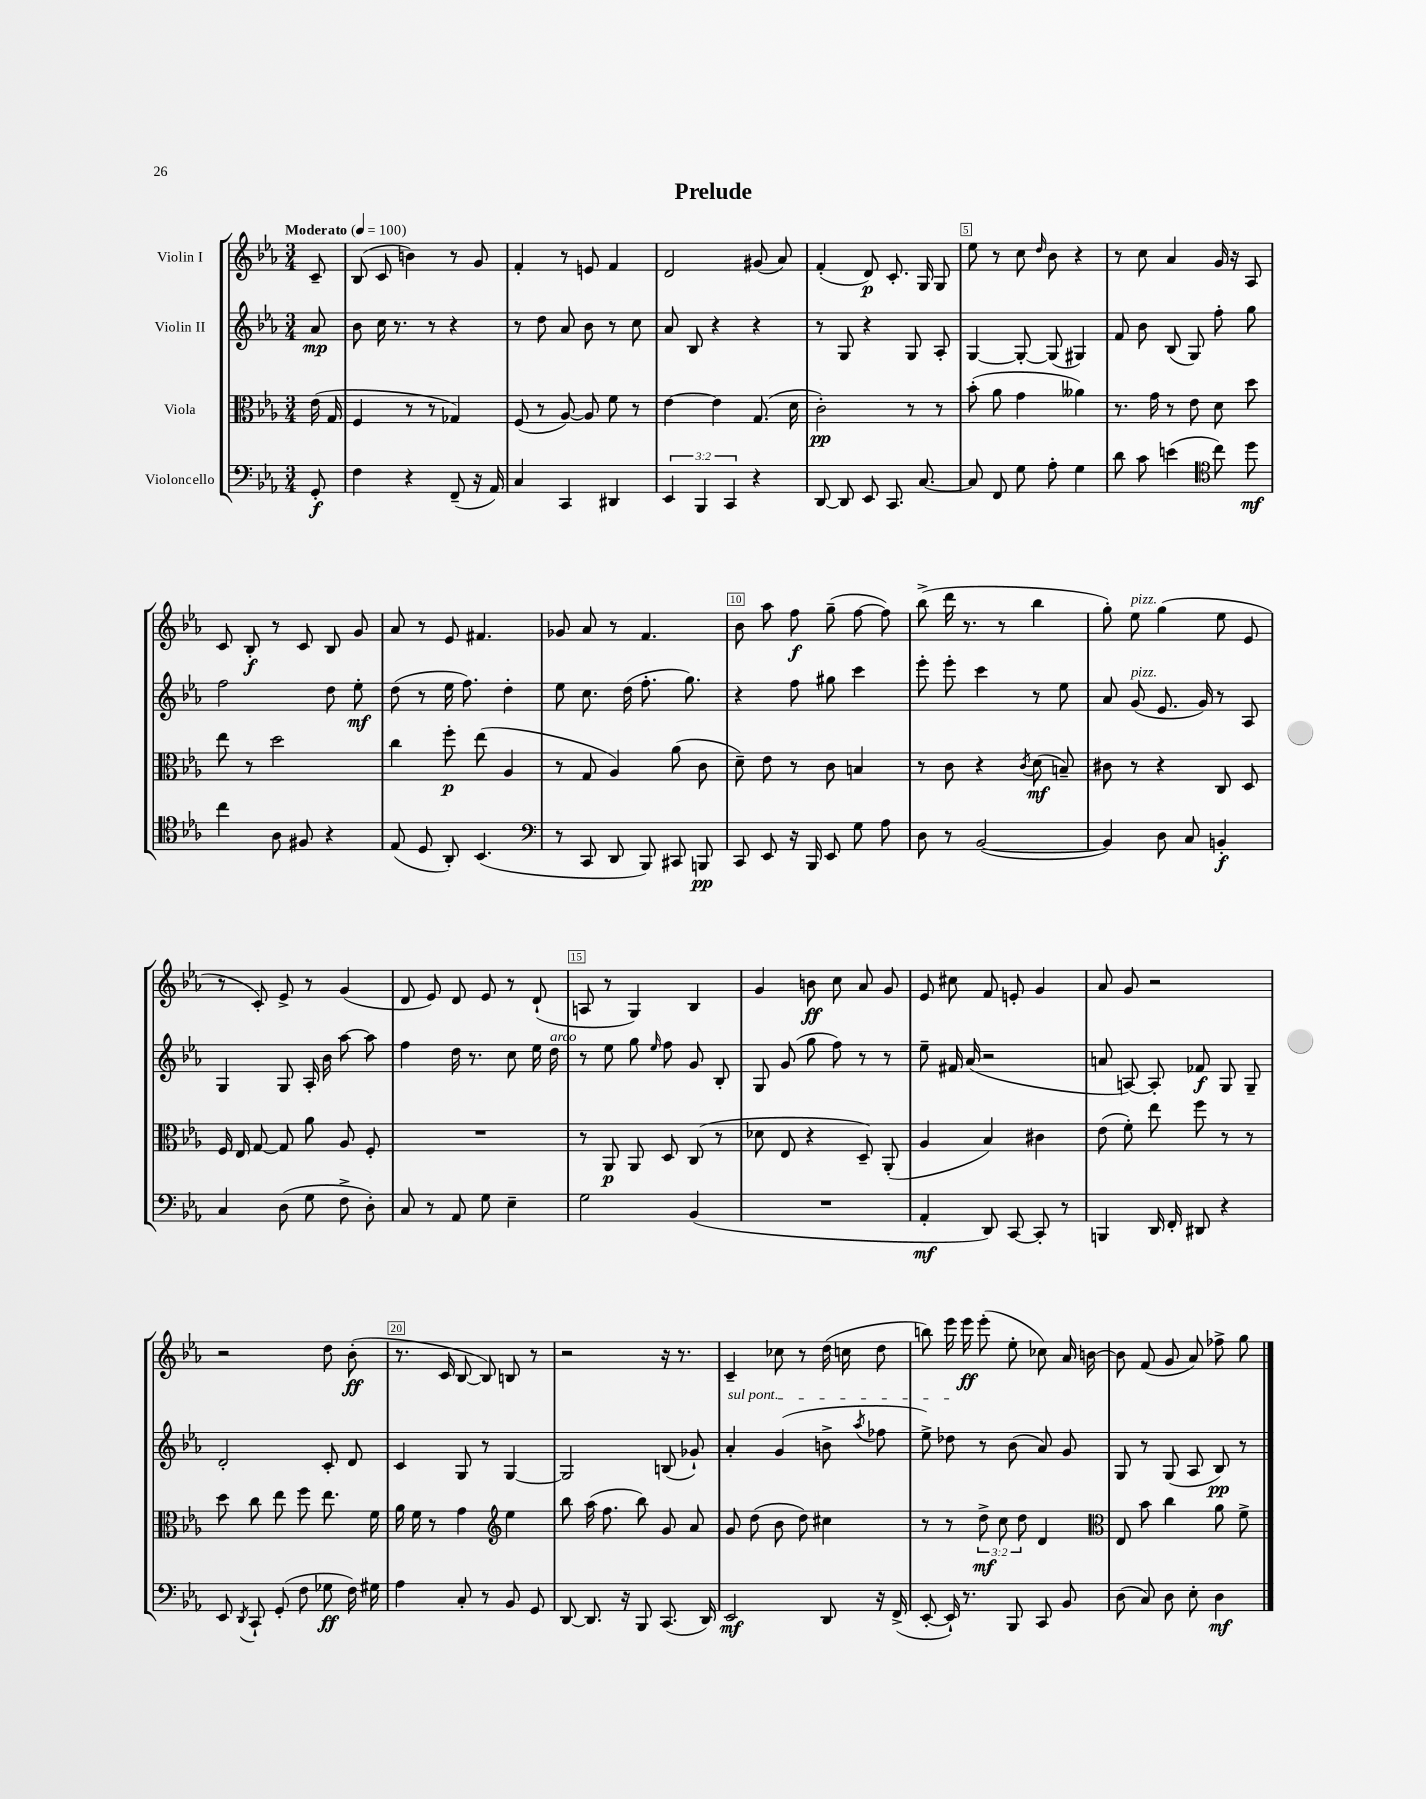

**kern	**kern	**kern	**kern
*staff4	*staff3	*staff2	*staff1
*clefF4	*clefC3	*clefG2	*clefG2
*k[b-e-a-]	*k[b-e-a-]	*k[b-e-a-]	*k[b-e-a-]
*M3/4	*M3/4	*M3/4	*M3/4
*MM100	*MM100	*MM100	*MM100
8GG'/	(16e-\	8a-/	8c~/
.	16G/	.	.
=	=	=	=
4F\	4F/	8b-\	(8B-/
.	.	16cc\	8c/
.	.	8.r	.
4r	8r	.	4b\)
.	8r	8r	.
(8FF~/	4G-/)	4r	8r
16r	.	.	8g/
16AA-/)	.	.	.
=	=	=	=
4C/	(8F/	8r	4f'/
.	8r	8dd\	.
4CC/	[8A-/)	8a-/	8r
.	8A-/]	8b-\	8e/
4DD#/	8f\	8r	4f/
.	8r	8cc\	.
=	=	=	=
6EE-/	[4e-\	8a-/	2d/
.	.	8B-/	.
6BBB-/	.	.	.
.	4e-\]	4r	.
6CC/	.	.	.
4r	(8.G/	4r	(8g#/
.	.	.	8a-/)
.	16d\	.	.
=	=	=	=
[8DD/	2c'\)	8r	(4f'/
8DD/]	.	8G/	.
8EE-/	.	4r	8d/)
8.CC/	.	.	8.c'/
.	8r	8G/	.
[8.C/	.	.	16G/
.	8r	8A-'/	8G/
=	=	=	=
8C/]	(8b-'\	[4G/	8ee-\
8FF/	8a-\	.	8r
8G\	4g\	8G'/_	8cc\
.	.	.	16qqdd/
8A-'\	.	(8G/]	8b-\
4G\	4a--\)	4G#/)	4r
=	=	=	=
8d\	8.r	8f/	8r
8c\	.	8b-\	8cc\
.	16g\	.	.
(4e\	8r	(8B-/	4a-/
.	8e-\	8G/)	.
*clefC4	*	*	*
8cc\)	8d\	8ff'\	16g/
.	.	.	16r
8dd\	8dd\	8gg\	8A-/
=	=	=	=
4cc\	8ee-\	2ff\	8c/
.	8r	.	8B-'/
8A-\	2dd\	.	8r
8F#/	.	.	8c/
4r	.	8dd\	8B-/
.	.	8ee-'\	8g/
=	=	=	=
(8E-/	4cc\	(8dd\	8a-/
8D/	.	8r	8r
8AA-'/)	8ff'\	16ee-\	8e-/
.	.	8.ff\)	.
(4.BB-/	(8ee-\	.	4.f#/
.	4A-/	4dd'\	.
=	=	=	=
*clefF4	*	*	*
8r	8r	8ee-\	8g-/
8CC/	8G/	8.cc\	8a-/
8DD/	4A-/)	.	8r
.	.	(16dd\	.
8BBB-/)	.	8.ff'\	4.f/
8CC#/	(8a-\	.	.
.	.	8.gg\)	.
8BBB/	8c\	.	.
=	=	=	=
8CC/	8d~\)	4r	8b-\
8EE-/	8e-\	.	8aa-\
16r	8r	8ff\	8ff\
16BBB-/	.	.	.
8EE-/	8c\	8gg#\	(8gg~\
8G\	4B/	4ccc\	[8ff\
8A-\	.	.	8ff\])
=	=	=	=
8D\	8r	8eee-'\	(8bb-^\
8r	8c\	8eee-'\	16ddd\
.	.	.	8.r
([2BB-/	4r	4ccc\	.
.	.	.	8r
.	8qc/	.	.
.	(8d\	8r	4bb-\
.	8B~/)	8ee-\	.
=	=	=	=
4BB-/])	8c#\	8a-/	8gg'\)
.	8r	(8g/	8ee-\
8D\	4r	8.e-/	(4gg\
8C/	.	.	.
.	.	16g/)	.
4BB'/	8C/	8r	8ee-\
.	8D/	8A-/	8e-/
=	=	=	=
4C/	16F/	4G/	8r
.	16E-/	.	.
.	[8G/	.	8c'/)
(8D\	8G/]	8G/	8e-^/
8G\	8a-\	16A-'/	8r
.	.	16b-\	.
8F^\	8A-/	[8aa-\	(4g/
8D'\)	8F'/	8aa-\]	.
=	=	=	=
8C/	2.r	4ff\	8d/
8r	.	.	8e-/)
8AA-/	.	16dd\	8d/
.	.	8.r	.
8G\	.	.	8e-/
4E-~\	.	8cc\	8r
.	.	16ee-\	(8d`/
.	.	16dd\	.
=	=	=	=
2G\	8r	8r	8A/
.	8AA-/	8ee-\	8r
.	8AA-/	8gg\	4G/)
.	.	16qqee-/	.
.	8D/	8ff\	.
(4BB-/	(8C/	8g/	4B-/
.	8r	8B-'/	.
=	=	=	=
2.r	8d-\	8G/	4g/
.	8E-/	(8g/	.
.	4r	8gg\	8b\
.	.	8ff\)	8cc\
.	8D~/)	8r	8a-/
.	(8AA-'/	8r	8g/
=	=	=	=
4AA-'/	4A-/	8ee-~\	8e-/
.	.	16f#/	8cc#\
.	.	(16a-/	.
8DD/)	4B-/)	2r	8f/
[8CC/	.	.	8e'/
8CC'/]	4c#\	.	4g/
8r	.	.	.
=	=	=	=
4BBB/	(8e-\	8a/	8a-/
.	8f'\)	[8A/)	8g/
16DD/	8ee-\	8A'/]	2r
16FF'/	.	.	.
8DD#/	8ff\	8f-/	.
4r	8r	8G/	.
.	8r	8G~/	.
=	=	=	=
8EE-/	8dd\	2d'/	2r
8qDD/	.	.	.
8CC`/	8cc\	.	.
(8GG'/	8ee-\	.	.
8F\	8ff\	.	.
8G-\	8.ee-\	8c'/	8dd\
16F\)	.	8d/	(8b-'\
16G#\	16f\	.	.
=	=	=	=
4A-\	16a-\	4c/	8.r
.	16f\	.	.
.	8r	.	.
.	.	.	16c/
8C'/	4g\	8G/	[8B-/
8r	.	8r	8B-/])
*	*clefG2	*	*
8BB-/	4ee-\	[4G/	8B/
8GG/	.	.	8r
=	=	=	=
[8DD/	8bb-\	2G/]	2r
8.DD/]	(16aa-\	.	.
.	8.ff\	.	.
16r	.	.	.
8BBB-/	8bb-\)	.	.
(8.CC/	8g/	(8B/	16r
.	.	.	8.r
.	8a-/	8g-`/)	.
16DD/)	.	.	.
=	=	=	=
2EE-/	8g/	4a-'/	4c~/
.	(8dd\	.	.
.	8b-\	(4g/	8cc-\
.	8dd\)	.	8r
8DD/	4cc#\	8b^\	(16dd\
.	.	.	16cc\
.	.	8qaa-/	.
16r	.	8ff-\	8dd\
(16FF^/	.	.	.
=	=	=	=
[8EE-'/	8r	8ee-^\)	8bb\)
16EE-`/])	8r	8dd-\	16eee-\
8.r	.	.	16eee-\
.	12dd^\	8r	(8eee-'\
.	12cc\	.	.
8BBB-/	.	(8b-\	8ee-'\
.	12dd\	.	.
8CC/	4d/	8a-/)	8cc-\)
8BB-/	.	8g/	16a-/
.	.	.	[16b\
=	=	=	=
*	*clefC3	*	*
(8D\	8E-/	8G/	8b\]
8C/)	8b-\	8r	(8f/
8D\	4cc\	(8G/	8g/
8E-'\	.	8A-/	8a-/)
4D\	8a-\	8B-/)	8ff-^\
.	8f^\	8r	8gg\
==	==	==	==
*-	*-	*-	*-
